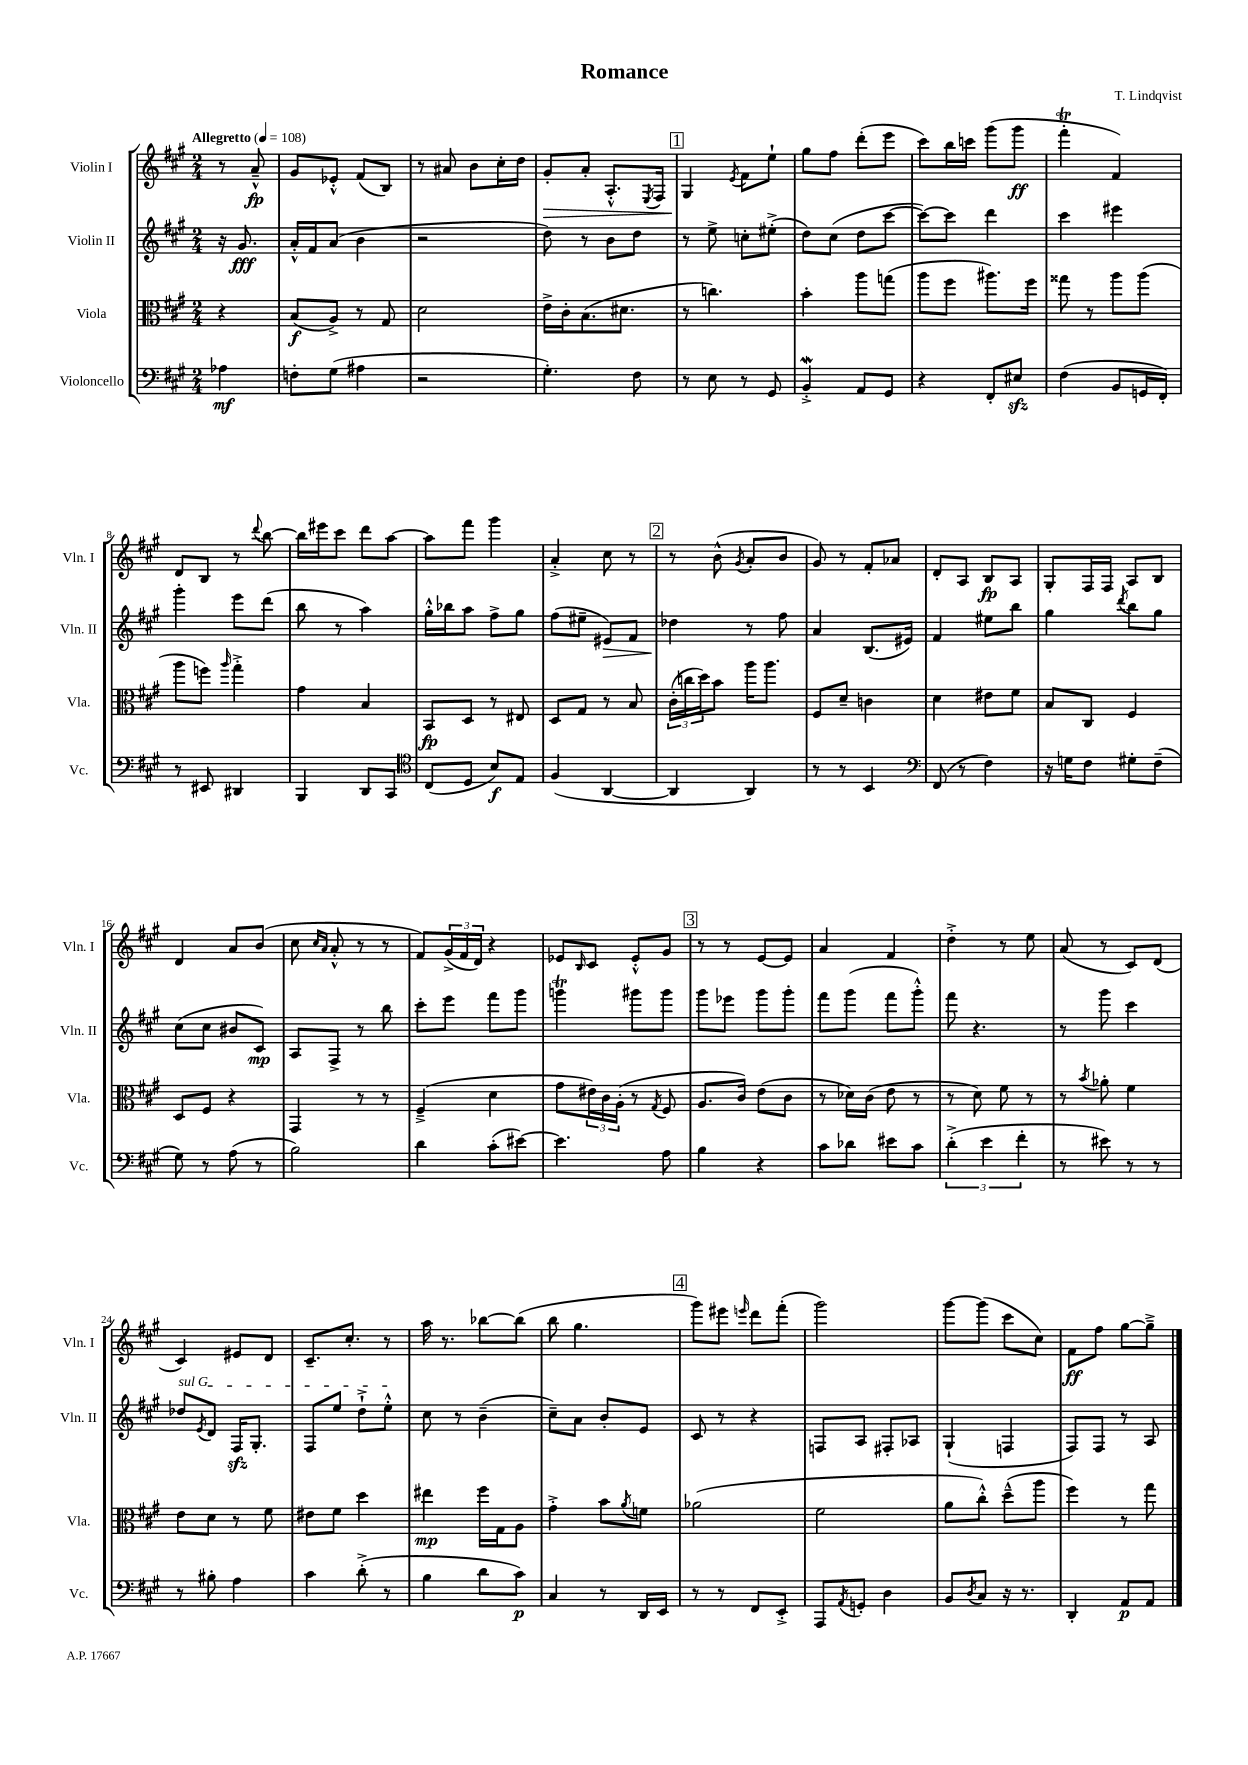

**kern	**dynam	**kern	**dynam	**kern	**dynam	**kern	**dynam
*part4	*part4	*part3	*part3	*part2	*part2	*part1	*part1
*staff4	*staff4	*staff3	*staff3	*staff2	*staff2	*staff1	*staff1
*I"Violoncello	*	*I"Viola	*	*I"Violin II	*	*I"Violin I	*
*I'Vc.	*	*I'Vla.	*	*I'Vln. II	*	*I'Vln. I	*
*clefF4	*	*clefC3	*	*clefG2	*	*clefG2	*
*k[f#c#g#]	*	*k[f#c#g#]	*	*k[f#c#g#]	*	*k[f#c#g#]	*
*M2/4	*	*M2/4	*	*M2/4	*	*M2/4	*
*MM108	*	*MM108	*	*MM108	*	*MM108	*
=	=	=	=	=	=	=	=
!	!	!	!	!	!	!LO:TX:a:B:t=Allegretto	!
4A-X\	mf	4r	.	16r	.	8r	.
.	.	.	.	8.g#/	fff	.	.
.	.	.	.	.	.	8a~^^/	fp
=1	=1	=1	=1	=1	=1	=1	=1
8Fn'\L	.	(8B/L	f	16a'^^/LL	.	8g#/L	.
.	.	.	.	16f#/J	.	.	.
(8G#\J	.	8A^/J)	.	(8a/J	.	8e-X'^^/J	.
4A#X\	.	8r	.	4b\	.	(8f#/L	.
.	.	8G#/	.	.	.	8B/J)	.
=2	=2	=2	=2	=2	=2	=2	=2
2r	.	2d\	.	2r	.	8r	.
.	.	.	.	.	.	8a#X/	.
.	.	.	.	.	.	8b\L	.
.	.	.	.	.	.	16cc#'\L	.
.	.	.	.	.	.	16dd\JJ	.
=3	=3	=3	=3	=3	=3	=3	=3
!	!	!	!	!	!	!	!LO:HP:b
4.G#'\)	.	16e^\LL	.	8dd\)	.	8g#'/L	>
.	.	16c#'\J	.	.	.	.	.
.	.	(8.B\	.	8r	.	8a'/J	.
.	.	.	.	8b\L	.	8.A'^^/L	.
.	.	8.d#X\J	.	.	.	.	.
8F#\	.	.	.	8dd\J	.	.	.
.	.	.	.	.	.	8qE/	.
.	.	.	.	.	.	16F#/Jk	.
!!LO:REH:place=s1:t=1
=4	=4	=4	=4	=4	=4	=4	=4
8r	.	8r	.	8r	.	4G#/	.
8E\	.	4.ccn\)	.	8ee^\	.	.	.
.	.	.	.	.	.	8qe/	.
8r	.	.	.	8ccn'\L	.	8f#\L	]
8GG#/	.	.	.	(8ee#X'^\J	.	8ee`\J	.
=5	=5	=5	=5	=5	=5	=5	=5
4BBW'^/	.	4b'\	.	8dd\L)	.	8gg#\L	.
.	.	.	.	(8cc#\J	.	8ff#\J	.
8AA/L	.	8aa\L	.	8dd\L	.	(8ddd'\L	.
8GG#/J	.	(8ggn\J	.	[8ccc#\J	.	8eee\J	.
=6	=6	=6	=6	=6	=6	=6	=6
4r	.	8aa\L	.	8ccc#\L_)	.	8ccc#\L)	.
.	.	8ff#\J	.	8ccc#\J]	.	16bb\L	.
.	.	.	.	.	.	16cccn\JJ	.
8FF#'/L	.	8.aa#X\L)	.	4ddd\	.	(8ggg#\L	.
8E#Xzz/J	.	.	.	.	.	8ggg#\J	ff
.	.	16ff#\Jk	.	.	.	.	.
=7	=7	=7	=7	=7	=7	=7	=7
(4F#\	.	8gg##X\	.	4ccc#\	.	4fff#T'\	.
.	.	8r	.	.	.	.	.
8BB/L	.	8aa\L	.	4eee#X\	.	4f#/)	.
16GGn/L	.	(8aa\J	.	.	.	.	.
16FF#'/JJ)	.	.	.	.	.	.	.
!!LO:LB:g=z
=8	=8	=8	=8	=8	=8	=8	=8
8r	.	8aa\L	.	4ggg#'\	.	8d/L	.
8EE#X/	.	8ffn\J)	.	.	.	8B/J	.
.	.	16qqaa/	.	.	.	.	.
4DD#X/	.	4gg#'^\	.	8eee\L	.	8r	.
.	.	.	.	.	.	8qqddd/	.
.	.	.	.	(8ddd\J	.	[8bb\	.
=9	=9	=9	=9	=9	=9	=9	=9
4BBB/	.	4g#\	.	8bb\	.	16bb\LL]	.
.	.	.	.	.	.	16eee#X\J	.
.	.	.	.	8r	.	8ccc#\J	.
8DD/L	.	4B/	.	4aa\)	.	8ddd\L	.
8CC#/J	.	.	.	.	.	[8aa\J	.
=10	=10	=10	=10	=10	=10	=10	=10
*clefC4	*	*	*	*	*	*	*
(8C#/L	.	8BB/L	fp	16gg#'^^\LL	.	8aa\L]	.
.	.	.	.	16bb-X\J	.	.	.
8D/J	.	8D/J	.	8aa\J	.	8fff#\J	.
8B/L)	f	8r	.	8ff#^\L	.	4ggg#\	.
8E/J	.	8E#X/	.	8gg#\J	.	.	.
=11	=11	=11	=11	=11	=11	=11	=11
(4F#/	.	8D/L	.	(8ff#\L	.	4a'^/	.
.	.	8G#/J	.	8ee#X~\J	.	.	.
!	!	!	!	!	!LO:HP:b	!	!
[4AA/	.	8r	.	8e#X/L)	>	8cc#\	.
.	.	8B/	.	8f#/J	.	8r	.
!!LO:REH:place=s1:t=2
=12	=12	=12	=12	=12	=12	=12	=12
4AA/]	.	(24c#'\LL	.	4dd-X\	.	8r	.
.	.	24ccn\	.	.	.	.	.
.	.	24dd\J)	.	.	.	.	.
.	.	8b\J	.	.	.	(8b^^\	.
.	.	.	.	.	.	8qg#/	.
4AA/)	.	16aa\KL	.	8r	]	8a'/L	.
.	.	8.aa\J	.	.	.	.	.
.	.	.	.	8ff#\	.	8b/J	.
=13	=13	=13	=13	=13	=13	=13	=13
8r	.	8F#/L	.	4a/	.	8g#/)	.
8r	.	8d~/J	.	.	.	8r	.
4BB/	.	4cn\	.	(8.B/L	.	8f#'/L	.
.	.	.	.	.	.	8a-X/J	.
.	.	.	.	16e#X/Jk)	.	.	.
=14	=14	=14	=14	=14	=14	=14	=14
*clefF4	*	*	*	*	*	*	*
(8FF#/	.	4d\	.	4f#/	.	8d'/L	.
8r	.	.	.	.	.	8A/J	.
4F#\)	.	8e#X\L	.	8ee#X\L	.	8B/L	fp
.	.	8f#\J	.	8bb\J	.	8A/J	.
=15	=15	=15	=15	=15	=15	=15	=15
16r	.	8B/L	.	4gg#\	.	8G#'/L	.
16Gn\KL	.	.	.	.	.	.	.
8F#\J	.	8C#/J	.	.	.	16F#/L	.
.	.	.	.	.	.	16F#/JJ	.
.	.	.	.	8qddd/	.	.	.
8G#X'\L	.	4F#/	.	8bb\L	.	8A/L	.
(8F#~\J	.	.	.	8gg#\J	.	8B/J	.
!!LO:LB:g=z
=16	=16	=16	=16	=16	=16	=16	=16
8G#\)	.	8D/L	.	(8cc#\L	.	4d/	.
8r	.	8F#/J	.	8cc#\J	.	.	.
(8A\	.	4r	.	8b#X/L	.	8a/L	.
8r	.	.	.	8c#/J)	mp	(8b/J	.
=17	=17	=17	=17	=17	=17	=17	=17
2B\)	.	4GG#/	.	8A/L	.	8cc#\	.
.	.	.	.	.	.	16qqcc#/LL	.
.	.	.	.	.	.	16qqa/JJ	.
.	.	.	.	8F#^/J	.	8a'^^/	.
.	.	8r	.	8r	.	8r	.
.	.	8r	.	8bb\	.	8r	.
=18	=18	=18	=18	=18	=18	=18	=18
4d\	.	(4F#~^/	.	8ccc#'\L	.	8f#/L)	.
.	.	.	.	8eee\J	.	(24g#^/L	.
.	.	.	.	.	.	24f#/	.
.	.	.	.	.	.	24d/JJ)	.
(8c#'\L	.	4d\	.	8fff#\L	.	4r	.
[8e#X\J)	.	.	.	8ggg#\J	.	.	.
=19	=19	=19	=19	=19	=19	=19	=19
4.e#\]	.	8g#\L	.	4gggnT\	.	8e-X/L	.
.	.	.	.	.	.	16qqB/	.
.	.	24e#X\L)	.	.	.	8c#/J	.
.	.	24c#\	.	.	.	.	.
.	.	(24A'\JJ	.	.	.	.	.
.	.	8r	.	8ggg#X\L	.	8e-'^^/L	.
.	.	8qG#/	.	.	.	.	.
8A\	.	8F#/	.	8ggg#\J	.	8g#/J	.
!!LO:REH:place=s1:t=3
=20	=20	=20	=20	=20	=20	=20	=20
4B\	.	8.A/L	.	8ggg#\L	.	8r	.
.	.	.	.	8eee-X\J	.	8r	.
.	.	16c#/Jk)	.	.	.	.	.
4r	.	(8e\L	.	8ggg#\L	.	[8e/L	.
.	.	8c#\J	.	8ggg#'\J	.	8e/J]	.
=21	=21	=21	=21	=21	=21	=21	=21
8c#\L	.	8r	.	8fff#\L	.	4a/	.
8d-X\J	.	16d-X\LL)	.	(8ggg#\J	.	.	.
.	.	(16c#\JJ	.	.	.	.	.
8e#X\L	.	8e\	.	8fff#\L	.	4f#/	.
8c#\J	.	8r	.	8ggg#'^^\J)	.	.	.
=22	=22	=22	=22	=22	=22	=22	=22
(6d'^\	.	8r	.	8fff#\	.	4dd'^\	.
.	.	8d\)	.	4.r	.	.	.
6e\	.	.	.	.	.	.	.
.	.	8f#\	.	.	.	8r	.
6f#'\	.	.	.	.	.	.	.
.	.	8r	.	.	.	8ee\	.
=23	=23	=23	=23	=23	=23	=23	=23
8r	.	8r	.	8r	.	(8a/	.
.	.	8qb/	.	.	.	.	.
8e#X\)	.	8a-X'\	.	8ggg#\	.	8r	.
8r	.	4f#\	.	4ccc#\	.	8c#/L)	.
8r	.	.	.	.	.	(8d/J	.
!!LO:LB:g=z
=24	=24	=24	=24	=24	=24	=24	=24
!	!	!	!	!LO:TX:a:i:t=sul G	!	!	!
8r	.	8e\L	.	8dd-X/L	.	4c#/)	.
.	.	.	.	8qe/	.	.	.
8B#X'\	.	8d\J	.	8d/J	.	.	.
4A\	.	8r	.	16F#zz/KL	.	8e#X/L	.
.	.	.	.	8.G#'/J	.	.	.
.	.	8f#\	.	.	.	8d/J	.
=25	=25	=25	=25	=25	=25	=25	=25
4c#\	.	8e#X\L	.	8F#/L	.	8.c#~/L	.
.	.	8f#\J	.	8ee/J	.	.	.
.	.	.	.	.	.	8.cc#'/J	.
(8d'^\	.	4dd\	.	8dd`^\L	.	.	.
8r	.	.	.	8ee'^^\J	.	8r	.
=26	=26	=26	=26	=26	=26	=26	=26
4B\	.	4ee#X\	mp	8cc#\	.	16aa\	.
.	.	.	.	.	.	8.r	.
.	.	.	.	8r	.	.	.
8d\L	.	16ff#\LL	.	(4b~\	.	[8bb-X\L	.
.	.	16G#\J	.	.	.	.	.
8c#\J)	p	8A\J	.	.	.	(8bb-\J]	.
=27	=27	=27	=27	=27	=27	=27	=27
4C#/	.	4g#'^\	.	8cc#~\L)	.	8bb\	.
.	.	.	.	8a\J	.	4.gg#\	.
8r	.	8b\L	.	8b'/L	.	.	.
.	.	8qa/	.	.	.	.	.
16DD/LL	.	8fn\J	.	8e/J	.	.	.
16EE/JJ	.	.	.	.	.	.	.
!!LO:REH:place=s1:t=4
=28	=28	=28	=28	=28	=28	=28	=28
8r	.	(2a-X\	.	8c#/	.	8ggg#\L)	.
8r	.	.	.	8r	.	8eee#X\J	.
.	.	.	.	.	.	16qqeeen/	.
8FF#/L	.	.	.	4r	.	8ddd\L	.
8EE'^/J	.	.	.	.	.	(8fff#'\J	.
=29	=29	=29	=29	=29	=29	=29	=29
8AAA/L	.	2f#\	.	8Fn/L	.	2ggg#\)	.
8qAA/	.	.	.	.	.	.	.
8GGn'/J	.	.	.	8A/J	.	.	.
4D\	.	.	.	8F#X'/L	.	.	.
.	.	.	.	8A-X/J	.	.	.
=30	=30	=30	=30	=30	=30	=30	=30
8BB/L	.	8a\L	.	(4G#`/	.	[8ggg#\L	.
8qD/	.	.	.	.	.	.	.
8C#/J	.	8cc#'^^\J)	.	.	.	(8ggg#\J]	.
16r	.	(8dd~^^\L	.	4Fn/	.	8ccc#\L	.
8.r	.	.	.	.	.	.	.
.	.	8aa\J	.	.	.	8cc#\J)	.
=31	=31	=31	=31	=31	=31	=31	=31
4DD'/	.	4ff#\)	.	8F#/L)	.	8f#\L	ff
.	.	.	.	8F#/J	.	8ff#\J	.
8AA/L	p	8r	.	8r	.	[8gg#\L	.
8AA/J	.	8gg#\	.	8A/	.	8gg#~^\J]	.
==	==	==	==	==	==	==	==
*-	*-	*-	*-	*-	*-	*-	*-
